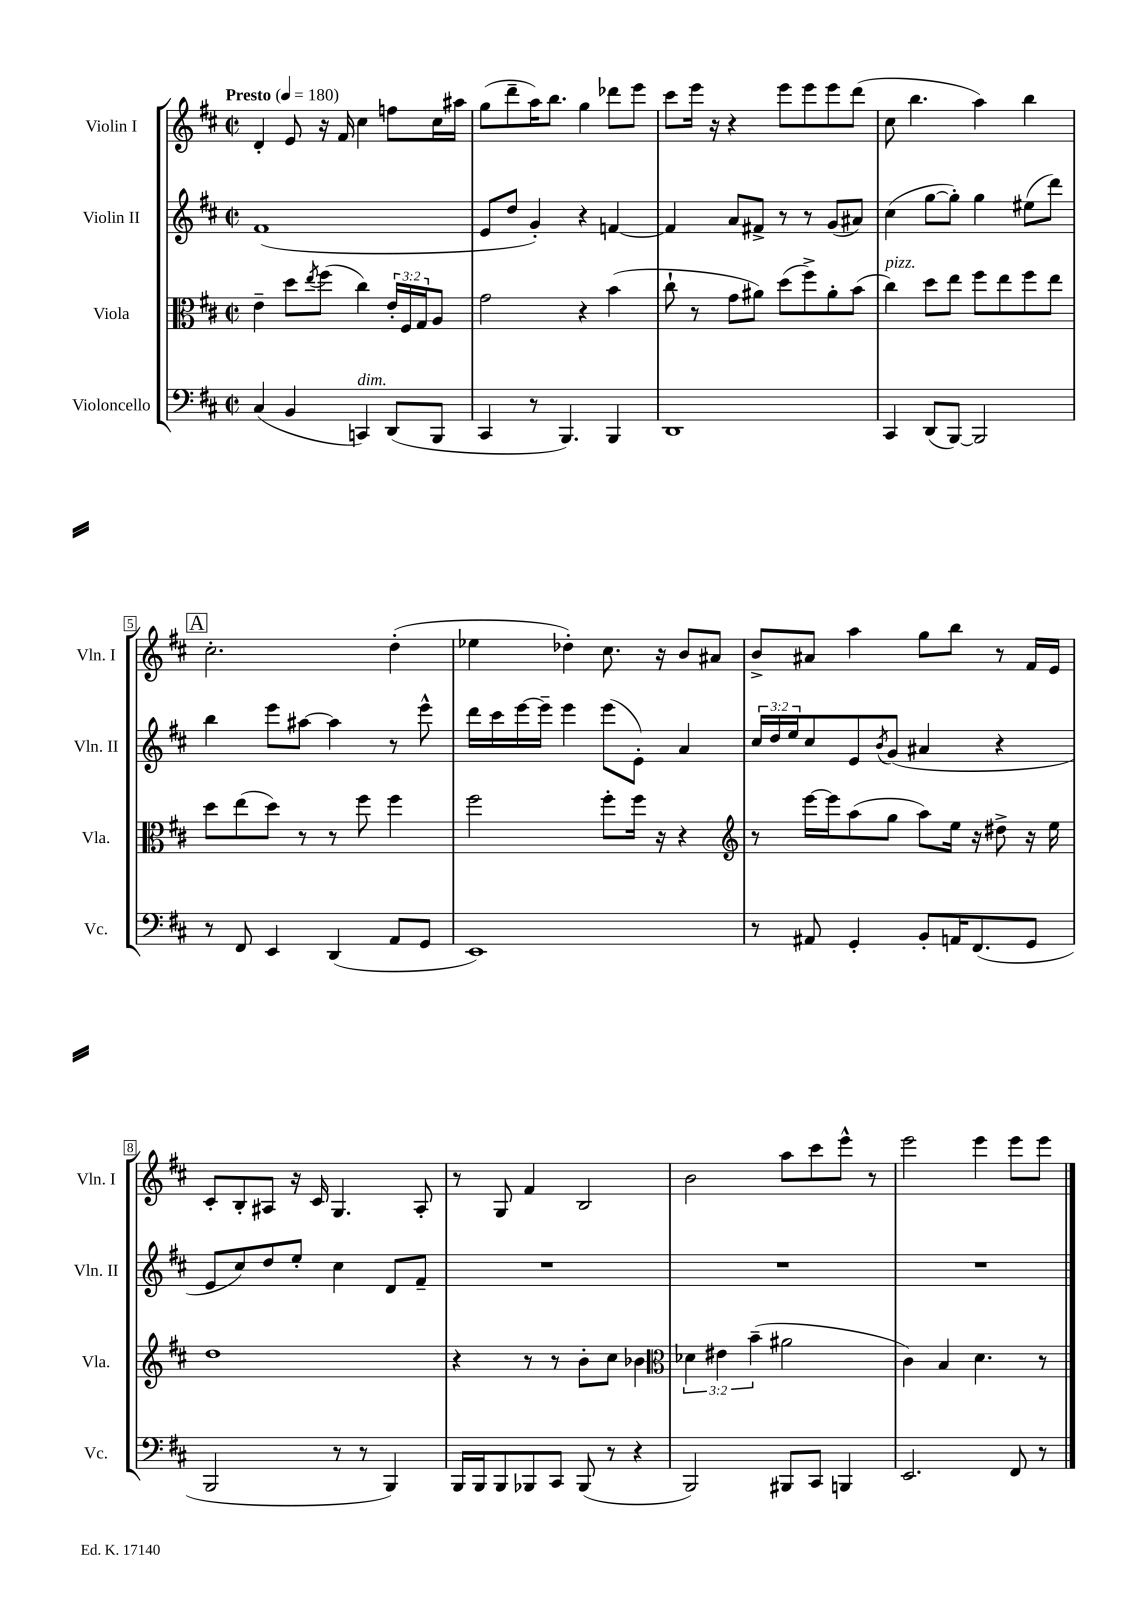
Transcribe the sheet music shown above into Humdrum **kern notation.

**kern	**kern	**kern	**kern
*part4	*part3	*part2	*part1
*staff4	*staff3	*staff2	*staff1
*I"Violoncello	*I"Viola	*I"Violin II	*I"Violin I
*I'Vc.	*I'Vla.	*I'Vln. II	*I'Vln. I
*clefF4	*clefC3	*clefG2	*clefG2
*k[f#c#]	*k[f#c#]	*k[f#c#]	*k[f#c#]
*M2/2	*M2/2	*M2/2	*M2/2
*met(c|)	*met(c|)	*met(c|)	*met(c|)
*MM180	*MM180	*MM180	*MM180
=1	=1	=1	=1
!	!	!	!LO:TX:a:B:t=Presto
(4C#/	4e~\	(1f#	4d'/
4BB/	8dd\L	.	8e/
.	8qee/	.	.
.	(8ff#\J	.	16r
.	.	.	16f#/
!LO:TX:a:i:t=dim.	!	!	!
4CCn/)	4cc#\)	.	4cc#\
(8DD/L	24e'/LL	.	8ffn\L
.	24F#/	.	.
.	24G/J	.	.
8BBB/J	8A/J	.	16cc#\L
.	.	.	16aa#X\JJ
=2	=2	=2	=2
4CC#/	2g\	8e/L	(8gg\L
.	.	8dd/J	8ddd~\
8r	.	4g'/)	16aa\K)
.	.	.	8.bb\J
4.BBB/)	.	.	.
.	4r	4r	4gg\
4BBB/	(4b\	[4fn/	8ddd-X\L
.	.	.	8eee\J
=3	=3	=3	=3
1DD	8cc#`\	4f/]	8ccc#\L
.	8r	.	16eee\Jk
.	.	.	16r
.	8g\L	8a/L	4r
.	8a#X\J)	8f#X^/J	.
.	(8dd\L	8r	8eee\L
.	8ff#^\)	8r	8eee\
.	8a#'\	(8g/L	8eee\
.	(8b\J	8a#X/J)	(8ddd\J
=4	=4	=4	=4
!	!LO:TX:a:i:t=pizz.	!	!
4CC#/	4cc#\)	(4cc#\	8cc#\
.	.	.	4.bb\
(8DD/L	8dd\L	[8gg\L	.
[8BBB/J)	8ee\J	8gg'\J])	.
2BBB/]	8ff#\L	4gg\	4aa\)
.	8ee\	.	.
.	8ff#\	(8ee#X\L	4bb\
.	8ee\J	8ddd\J)	.
!!LO:LB:g=z
!!LO:REH:place=s1:t=A
=5	=5	=5	=5
8r	8dd\L	4bb\	2.cc#'\
8FF#/	(8ee\	.	.
4EE/	8dd\J)	8eee\L	.
.	8r	[8aa#X\J	.
(4DD/	8r	4aa#\]	.
.	8ff#\	.	.
8AA/L	4ff#\	8r	(4dd'\
8GG/J	.	8eee^^\	.
=6	=6	=6	=6
1EE)	2ff#\	16ddd\LL	4ee-X\
.	.	16ccc#\	.
.	.	[16eee\	.
.	.	16eee~\JJ]	.
.	.	4eee\	4dd-X'\)
.	8ff#'\L	(8eee\L	8.cc#\
.	16ff#\Jk	8e'\J)	.
.	16r	.	16r
.	4r	4a/	8b/L
.	.	.	8a#X/J
=7	=7	=7	=7
*	*clefG2	*	*
8r	8r	24cc#/LL	8b^/L
.	.	24dd/	.
.	.	24ee/J	.
8AA#X/	[16eee\LL	8cc#/	8a#X/J
.	16eee\J]	.	.
4GG'/	(8aa\	8e/	4aa\
.	.	8qb/	.
.	8gg\J	(8g/J	.
8BB'/L	8aa\L)	4a#X/	8gg\L
16AAn/K	16ee\Jk	.	8bb\J
(8.FF#/	16r	.	.
.	8dd#X^\	4r	8r
8GG/J	16r	.	16f#/LL
.	16ee\	.	16e/JJ
!!LO:LB:g=z
=8	=8	=8	=8
2BBB/	1dd	8e/L	8c#'/L
.	.	8cc#/)	8B'/
.	.	8dd/	8A#X/J
.	.	8ee'/J	16r
.	.	.	16c#/
8r	.	4cc#\	4.G/
8r	.	.	.
4BBB/)	.	8d/L	.
.	.	8f#~/J	8A#'/
=9	=9	=9	=9
16BBB/LL	4r	1r	8r
16BBB/J	.	.	.
8BBB/	.	.	8G/
8BBB-X/	8r	.	4f#/
8CC#/J	8r	.	.
(8BBB-/	8b'\L	.	2B/
8r	8cc#\J	.	.
4r	4b-X\	.	.
=10	=10	=10	=10
*	*clefC3	*	*
2BBB/)	6d-X\	1r	2b\
.	6e#X\	.	.
.	(6b~\	.	.
8BBB#X/L	2a#X\	.	8aa\L
8CC#/J	.	.	8ccc#\
4BBBn/	.	.	8eee^^\J
.	.	.	8r
=11	=11	=11	=11
2.EE/	4c#\)	1r	2eee\
.	4B/	.	.
.	4.d\	.	4eee\
8FF#/	.	.	8eee\L
8r	8r	.	8eee\J
==	==	==	==
*-	*-	*-	*-
